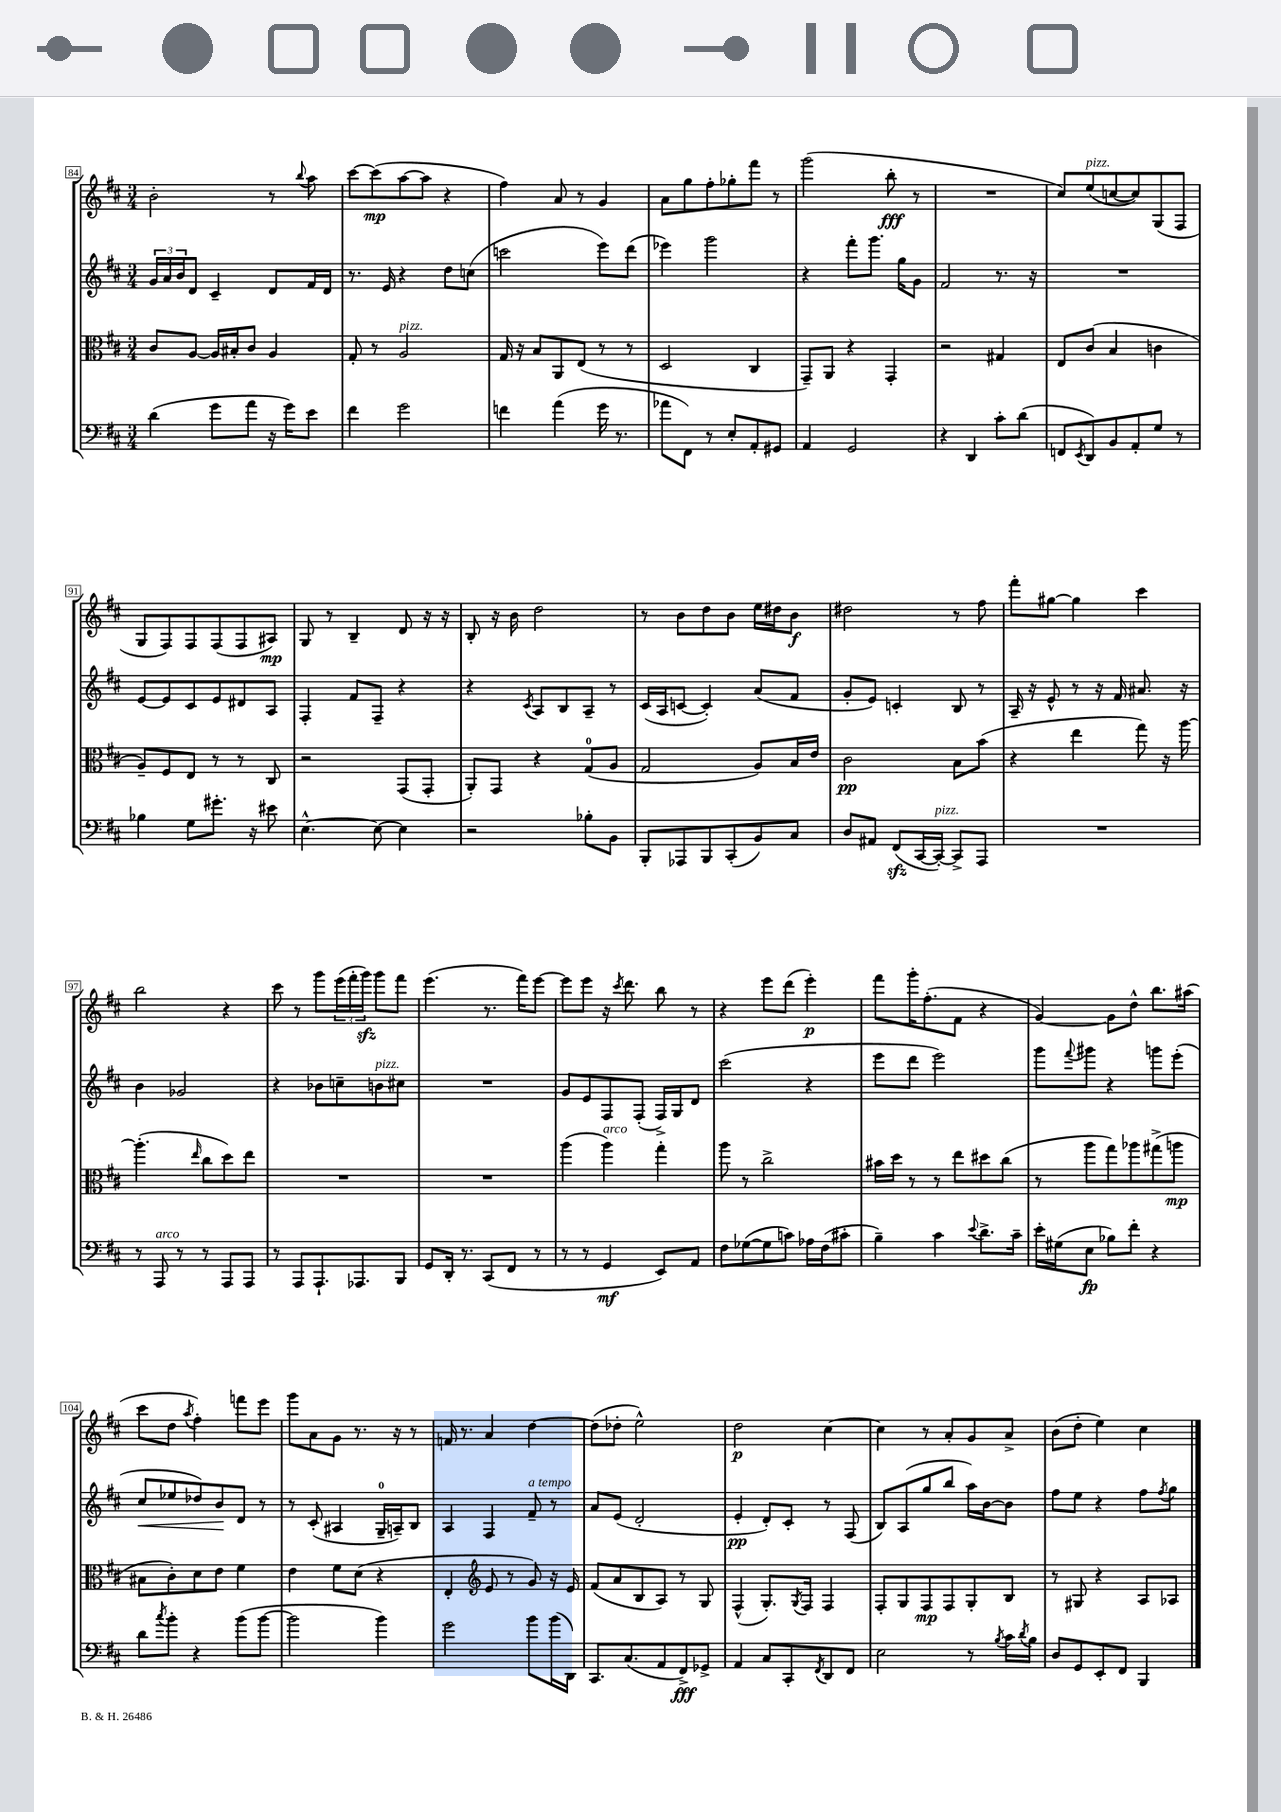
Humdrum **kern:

**kern	**dynam	**kern	**dynam	**kern	**dynam	**kern	**dynam
*part4	*part4	*part3	*part3	*part2	*part2	*part1	*part1
*staff4	*staff4	*staff3	*staff3	*staff2	*staff2	*staff1	*staff1
*clefF4	*	*clefC3	*	*clefG2	*	*clefG2	*
*k[f#c#]	*	*k[f#c#]	*	*k[f#c#]	*	*k[f#c#]	*
*M3/4	*	*M3/4	*	*M3/4	*	*M3/4	*
=84	=84	=84	=84	=84	=84	=84	=84
(4d\	.	8c#/L	.	24g/LL	.	2b'\	.
.	.	.	.	24a/	.	.	.
.	.	.	.	24b/J	.	.	.
.	.	[8A/J	.	8d/J	.	.	.
8g\L	.	16A/LL]	.	4c#~/	.	.	.
.	.	16B#X'/J	.	.	.	.	.
8a\J	.	8c#/J	.	.	.	.	.
16r	.	4A/	.	8d/L	.	8r	.
16g\KL)	.	.	.	.	.	.	.
.	.	.	.	.	.	8qqbb/	.
8e\J	.	.	.	16f#/L	.	8aa\	.
.	.	.	.	16d/JJ	.	.	.
=85	=85	=85	=85	=85	=85	=85	=85
4f#\	.	8G'/	.	8.r	.	[8ccc#\L	.
.	.	8r	.	.	.	(8ccc#\]	mp
.	.	.	.	16e/	.	.	.
!	!	!LO:TX:a:i:t=pizz.	!	!	!	!	!
2g\	.	2A/	.	4r	.	[8aa\	.
.	.	.	.	.	.	8aa\J]	.
.	.	.	.	8dd\L	.	4r	.
.	.	.	.	(8ccn\J	.	.	.
=86	=86	=86	=86	=86	=86	=86	=86
4fn\	.	16G/	.	2cccn\	.	4ff#\)	.
.	.	16r	.	.	.	.	.
.	.	8B/L	.	.	.	.	.
(4a\	.	8AA/	.	.	.	8a/	.
.	.	(8E/J	.	.	.	8r	.
16g\	.	8r	.	8eee\L)	.	4g/	.
8.r	.	.	.	.	.	.	.
.	.	8r	.	(8ddd\J	.	.	.
=87	=87	=87	=87	=87	=87	=87	=87
8a-X\L	.	2D/	.	4eee-X\)	.	8a\L	.
8FF#\J)	.	.	.	.	.	8gg\	.
8r	.	.	.	2ggg\	.	8ff#'\	.
8E'/L	.	.	.	.	.	8gg-X'\	.
8AA'/	.	4C#/	.	.	.	8fff#\J	.
8GG#X/J	.	.	.	.	.	8r	.
=88	=88	=88	=88	=88	=88	=88	=88
4AA/	.	8GG~/L)	.	4r	.	(2ggg\	.
.	.	8AA/J	.	.	.	.	.
2GG/	.	4r	.	8fff#'\L	.	.	.
.	.	.	.	8.ggg\J	.	.	.
.	.	4GG'/	.	.	.	8bb'\	fff
.	.	.	.	16gg\KL	.	.	.
.	.	.	.	8g\J	.	8r	.
=89	=89	=89	=89	=89	=89	=89	=89
4r	.	2r	.	2f#/	.	2.r	.
4DD/	.	.	.	.	.	.	.
8c#'\L	.	4G#X/	.	8.r	.	.	.
(8d\J	.	.	.	.	.	.	.
.	.	.	.	16r	.	.	.
=90	=90	=90	=90	=90	=90	=90	=90
8FFn/L	.	8E/L	.	2.r	.	8cc#/L)	.
8qEE/	.	.	.	.	.	.	.
!	!	!	!	!	!	!LO:TX:a:i:t=pizz.	!
8DD/)	.	(8c#/J	.	.	.	(8ee/	.
8BB/	.	4B/	.	.	.	[8ccn/	.
8AA'/	.	.	.	.	.	8cc/])	.
8G/J	.	4cn\	.	.	.	(8G/	.
8r	.	.	.	.	.	8F#/J	.
!!LO:LB:g=z
=91	=91	=91	=91	=91	=91	=91	=91
4B-X\	.	8A~/L)	.	[8e/L	.	8G/L	.
.	.	8F#/	.	8e/]	.	8F#/)	.
8G\L	.	8E/J	.	8c#/	.	8F#/	.
8.g#X'\J	.	8r	.	8e/	.	(8F#/	.
.	.	8r	.	8d#X/	.	8F#/	.
16r	.	.	.	.	.	.	.
8e#X\	.	8C#/	.	8A/J	.	8A#X/J)	mp
=92	=92	=92	=92	=92	=92	=92	=92
[4.E^^\	.	2r	.	4F#'/	.	8G/	.
.	.	.	.	.	.	8r	.
.	.	.	.	8f#/L	.	4B~/	.
8E\_	.	.	.	8F#~/J	.	.	.
4E\]	.	(8GG/L	.	4r	.	8d/	.
.	.	8GG'/J	.	.	.	16r	.
.	.	.	.	.	.	16r	.
=93	=93	=93	=93	=93	=93	=93	=93
2r	.	8AA'/L)	.	4r	.	8B'/	.
.	.	8GG/J	.	.	.	16r	.
.	.	.	.	.	.	16b\	.
.	.	.	.	8qc#/	.	.	.
.	.	4r	.	8A/L	.	2dd\	.
.	.	.	.	8B/	.	.	.
8B-X'\L	.	(8G/L	.	8A~/J	.	.	.
8BB\J	.	8A/J	.	8r	.	.	.
=94	=94	=94	=94	=94	=94	=94	=94
8BBB'/L	.	2G/	.	(16c#/LL	.	8r	.
.	.	.	.	16A/J	.	.	.
8AAA-X/	.	.	.	[8cn/J	.	8b\L	.
8BBB/	.	.	.	4c'/])	.	8dd\	.
(8CC#'/	.	.	.	.	.	8b\J	.
8BB/)	.	8A/L)	.	(8a/L	.	16ee\LL	.
.	.	.	.	.	.	16dd#X\J	.
8C#/J	.	16B/L	.	8f#/J	.	8b\J	f
.	.	16e/JJ	.	.	.	.	.
=95	=95	=95	=95	=95	=95	=95	=95
8D/L	.	2c#\	pp	8g'/L	.	2dd#X\	.
8AA#X/J	.	.	.	8e/J)	.	.	.
(8FF#zz/L	.	.	.	4cn'/	.	.	.
[16CC#/L	.	.	.	.	.	.	.
!LO:TX:a:i:t=pizz.	!	!	!	!	!	!	!
16CC#'/JJ_)	.	.	.	.	.	.	.
8CC#^/L]	.	8B\L	.	8B/	.	8r	.
8AAA/J	.	(8b\J	.	8r	.	8ff#\	.
=96	=96	=96	=96	=96	=96	=96	=96
2.r	.	4r	.	16A~/	.	8fff#'\L	.
.	.	.	.	16r	.	.	.
.	.	.	.	8e^^/	.	[8gg#X\J	.
.	.	4ee\	.	8r	.	4gg#\]	.
.	.	.	.	16r	.	.	.
.	.	.	.	16f#/	.	.	.
.	.	8gg\)	.	8.a#X/	.	4ccc#\	.
.	.	16r	.	.	.	.	.
.	.	[16aa\	.	16r	.	.	.
!!LO:LB:g=z
=97	=97	=97	=97	=97	=97	=97	=97
8r	.	(4.aa'\]	.	4b\	.	2bb\	.
!LO:TX:a:i:t=arco	!	!	!	!	!	!	!
8AAA/	.	.	.	.	.	.	.
8r	.	.	.	2g-X/	.	.	.
.	.	16qqee/	.	.	.	.	.
8r	.	8cc#\L	.	.	.	.	.
8AAA/L	.	8dd\)	.	.	.	4r	.
8AAA/J	.	8ee\J	.	.	.	.	.
=98	=98	=98	=98	=98	=98	=98	=98
8r	.	2.r	.	4r	.	8ccc#\	.
8AAA/L	.	.	.	.	.	8r	.
8.AAA`/	.	.	.	8b-X\L	.	8ggg\L	.
.	.	.	.	8ccn~\	.	(24eee\L	.
.	.	.	.	.	.	24fff#'\	.
8.AAA-X/	.	.	.	.	.	.	.
.	.	.	.	.	.	24gggzz\JJ)	.
!	!	!	!	!LO:TX:a:i:t=pizz.	!	!	!
.	.	.	.	8bn\	.	8ggg\L	.
8BBB/J	.	.	.	8cc#X\J	.	8fff#\J	.
=99	=99	=99	=99	=99	=99	=99	=99
8GG/L	.	2.r	.	2.r	.	(4.eee\	.
16DD'/Jk	.	.	.	.	.	.	.
8.r	.	.	.	.	.	.	.
(8CC#/L	.	.	.	.	.	8.r	.
8FF#/J	.	.	.	.	.	.	.
.	.	.	.	.	.	16fff#\KL)	.
8r	.	.	.	.	.	[8eee\J	.
=100	=100	=100	=100	=100	=100	=100	=100
8r	.	(4aa\	.	8g/L	.	8eee\L]	.
8r	.	.	.	8e/	.	8eee\J	.
!	!	!LO:TX:a:i:t=arco	!	!	!	!	!
4GG/	mf	4aa\)	.	8F#/	.	16r	.
.	.	.	.	.	.	8qccc#/	.
.	.	.	.	.	.	8.ddd\	.
.	.	.	.	(8F#'/J	.	.	.
8EE/L)	.	4gg'\	.	16F#^/LL)	.	8bb\	.
.	.	.	.	16G/J	.	.	.
8AA/J	.	.	.	8d/J	.	8r	.
=101	=101	=101	=101	=101	=101	=101	=101
8F#\L	.	8aa\	.	(2ccc#\	.	4r	.
([8G-X\	.	8r	.	.	.	.	.
8G-\]	.	2cc#^\	.	.	.	8eee\L	.
8cn\J)	.	.	.	.	.	(8ddd\J	.
16A-X\LL	.	.	.	4r	.	4eee'\)	p
(16F#\J	.	.	.	.	.	.	.
8c#X'\J	.	.	.	.	.	.	.
=102	=102	=102	=102	=102	=102	=102	=102
4B~\)	.	16b#X\LL	.	8eee\L	.	8fff#\L	.
.	.	16dd\JJ	.	.	.	.	.
.	.	8r	.	8ddd\J	.	16ggg'\K	.
.	.	.	.	.	.	(8.ff#'\	.
4c#\	.	8r	.	2eee\)	.	.	.
.	.	8ee\L	.	.	.	8f#\J	.
8qqe/	.	.	.	.	.	.	.
8.d^\L	.	8dd#X\	.	.	.	4r	.
.	.	(8cc#\J	.	.	.	.	.
16c#~\Jk	.	.	.	.	.	.	.
=103	=103	=103	=103	=103	=103	=103	=103
16e'\LL	.	8r	.	8ggg\L	.	[4g/)	.
(16G#X\J	.	.	.	.	.	.	.
.	.	.	.	8qqfff#/	.	.	.
8E\J	fp	8aa\L	.	8ggg#X\J	.	.	.
8B-X\L)	.	8gg\)	.	4r	.	8g\L]	.
8f#'\J	.	8aa-X\	.	.	.	8dd^^\J	.
4r	.	(8gg#X^\	.	8gggn\L	.	8.bb\L	.
.	.	8aan\J	mp	(8eee'\J	.	.	.
.	.	.	.	.	.	(16aa#X\Jk	.
!!LO:LB:g=z
=104	=104	=104	=104	=104	=104	=104	=104
!	!	!	!	!	!LO:HP:b	!	!
8d\L	.	8B#X\L	.	8cc#/L	<	8ccc#\L	.
8qcc#/	.	.	.	.	.	.	.
8b'\J	.	8c#'\)	.	8ee-X/	.	8dd\J	.
.	.	.	.	.	.	8qaa/	.
4r	.	8d\	.	8dd-X/)	.	4ff#'\)	.
.	.	8e\J	.	8b/	.	.	.
(8b\L	.	4f#\	.	8d/J	[	8fffn\L	.
[8b\J	.	.	.	8r	.	8eee\J	.
=105	=105	=105	=105	=105	=105	=105	=105
2b\]	.	4e\	.	8r	.	8ggg\L	.
.	.	.	.	(8c#'/	.	8a\	.
.	.	8f#\L	.	4A#X/	.	8g\J	.
.	.	(8d\J	.	.	.	8.r	.
4b\)	.	4r	.	16G~/LL	.	.	.
.	.	.	.	16An~/J)	.	16r	.
.	.	.	.	8B/J	.	8r	.
=106	=106	=106	=106	=106	=106	=106	=106
2g\	.	4E'/	.	4A/	.	16fn/	.
.	.	.	.	.	.	8.r	.
*	*	*clefG2	*	*	*	*	*
.	.	8e/	.	4F#/	.	4a/	.
.	.	8r	.	.	.	.	.
!	!	!	!	!LO:TX:a:i:t=a tempo	!	!	!
8b\L	.	8g/)	.	8f#~/	.	[4dd\	.
(16b\L	.	16r	.	8r	.	.	.
16DD\JJ)	.	16e/	.	.	.	.	.
=107	=107	=107	=107	=107	=107	=107	=107
8.CC#/L	.	(8f#/L	.	8a/L	.	(8dd\L]	.
.	.	8a/	.	(8e/J	.	8dd-X'\J	.
(8.C#/	.	.	.	.	.	.	.
.	.	8B/	.	2d'/	.	2ee^^\)	.
8AA/	.	8A/J)	.	.	.	.	.
8FF#^/)	fff	8r	.	.	.	.	.
8GG-X^/J	.	8G/	.	.	.	.	.
=108	=108	=108	=108	=108	=108	=108	=108
4AA/	.	(4F#^^/	.	4e'/	pp	2dd\	p
8C#/L	.	8.G'/L)	.	8d'/L)	.	.	.
8CC#'/	.	.	.	8c#'/J	.	.	.
.	.	8qG/	.	.	.	.	.
.	.	16F#/Jk	.	.	.	.	.
8qFF#/	.	.	.	.	.	.	.
8DD/	.	4F#/	.	8r	.	[4cc#\	.
8FF#/J	.	.	.	(8F#/	.	.	.
=109	=109	=109	=109	=109	=109	=109	=109
2E\	.	8F#'/L	.	8B/L)	.	4cc#\]	.
.	.	8G/	.	(8A/	.	.	.
.	.	8F#/	mp	8gg/	.	8r	.
.	.	8F#/	.	8bb/J	.	8a'/L	.
8r	.	8G'/	.	16aa\LL)	.	8g/	.
.	.	.	.	[16b\J	.	.	.
8qB/	.	.	.	.	.	.	.
16c#\LL	.	8B/J	.	8b\J]	.	8a^/J	.
8qd/	.	.	.	.	.	.	.
16B\JJ	.	.	.	.	.	.	.
=110	=110	=110	=110	=110	=110	=110	=110
8D/L	.	8r	.	8ff#\L	.	(8b\L	.
8GG/	.	8G#X/	.	8ee\J	.	8dd'\J	.
8EE'/	.	4r	.	4r	.	4ee\)	.
8FF#/J	.	.	.	.	.	.	.
4BBB/	.	8A/L	.	8ff#\L	.	4cc#\	.
.	.	.	.	8qff#/	.	.	.
.	.	8A-X/J	.	8gg\J	.	.	.
==	==	==	==	==	==	==	==
*-	*-	*-	*-	*-	*-	*-	*-
